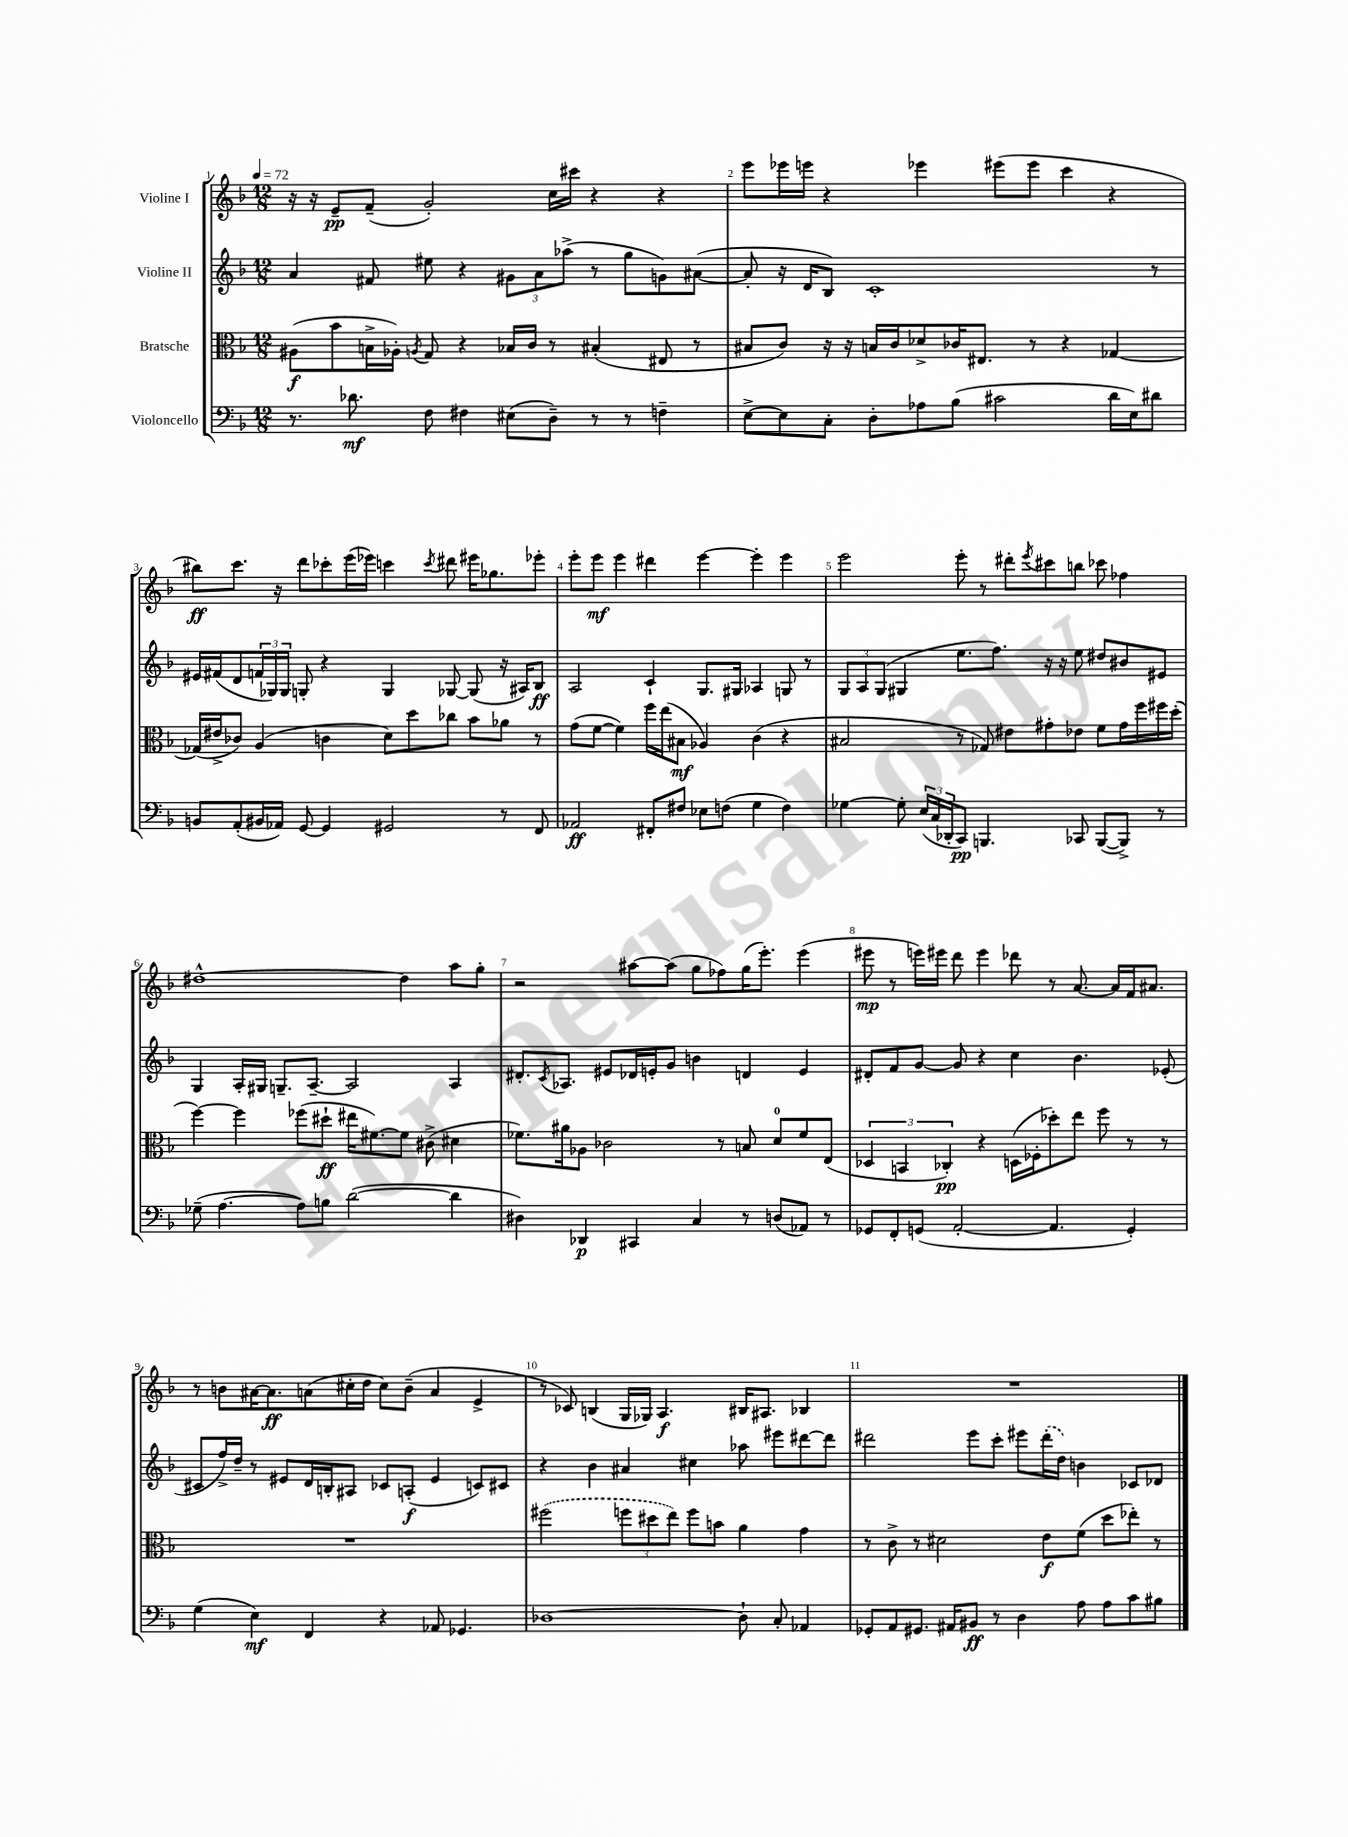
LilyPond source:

<<
\new StaffGroup <<
\new Staff = "s0" \with { instrumentName = "Violine I" } {
    \clef treble \key f \major \numericTimeSignature \time 12/8 \tempo 4 = 72
    r16 r16 e'8--\pp f'8--( g'2-.) c''16 cis'''16 r4 r4 |
    e'''8 ees'''16 e'''16 r4 ees'''4 eis'''8( eis'''8 c'''4 r4 |
    bis''8\ff) c'''8. r16 d'''8 ces'''8-. e'''16( ees'''16) c'''4 \acciaccatura { c'''8 } dis'''8 eis'''16 ges''8. ees'''8-. |
    e'''8-. e'''8\mf e'''4 dis'''4 e'''4~ e'''4-. e'''4 |
    e'''2 e'''8-. r8 dis'''8-. \acciaccatura { e'''8 } cis'''8 b''8 ces'''8 fes''4 |
    dis''1~-^ dis''4 a''8 g''8-. |
    r2 ais''8~ ais''8( g''8 fes''8) g''16( e'''8.-.) e'''4( |
    eis'''8\mp r8 e'''16) eis'''16 d'''8 eis'''4 des'''8 r8 a'8.~ a'16 f'16 ais'8. |
    r8 b'8 ais'16~ ais'8.\ff a'8( cis''16-. d''16 cis''8) b'8--( a'4 e'4-> |
    r8 ces'8) b4( g16 ges16) a4.\f bis16 ais8. bes4 |
    R1. \bar "|." |
}
\new Staff = "s1" \with { instrumentName = "Violine II" } {
    \clef treble \key f \major \numericTimeSignature \time 12/8
    a'4 fis'8 eis''8 r4 \tuplet 3/2 { gis'8 a'8 aes''8->( } r8 g''8 g'8) ais'8~( |
    ais'8-. r16 d'16 bes8) c'1-. r8 |
    eis'16 fis'16( d'8 \tuplet 3/2 { f'16 ges16) ges16 } g8-. r4 g4 ges8~ ges8( r16 ais16) bes8\ff |
    a2 c'4-! g8. gis16 aes4 g8 r8 |
    \tuplet 3/2 { g8 a8 g8( } gis4 e''8. f''8.) r16 r16 e''8 dis''8 bis'8 eis'8 |
    g4 a16-. gis16 g8.-- a8.~-- a2 a4 |
    dis'8.-. \acciaccatura { c'8 } aes8. eis'8 des'16 e'16-. g'8 b'4 d'4 e'4 |
    dis'8-. f'8 g'8~ g'8 r4 c''4 bes'4. ees'8-.( |
    cis'8 f''16->) d''16-- r8 eis'8 d'16 b16-. ais8 ces'8 a8-.\f( eis'4 c'8) cis'8 |
    r4 bes'4 ais'4 cis''4 aes''8 eis'''8 dis'''8~ dis'''8 |
    dis'''2 e'''8 c'''8-. eis'''8 \once \slurDashed dis'''16-.( d''16) b'4 ces'8 des'8 \bar "|." |
}
\new Staff = "s2" \with { instrumentName = "Bratsche" } {
    \clef alto \key f \major \numericTimeSignature \time 12/8
    ais8\f( bes'8 b16-> aes16-.) \acciaccatura { a8 } g8 r4 bes16 c'16 r8 bis4-.( eis8 r8 |
    bis8 c'8) r16 r16 b16 c'16 des'8-> ces'16 eis8. r8 r4 ges4~ |
    ges16( eis'16-> ces'8) a4( c'4 d'8) d''8 ces''8 bes'8 aes'8 r8 |
    g'8( f'8~ f'4) f''16 e''16( bis8\mf aes4) c'4( r4 |
    bis2 r8 ges8) eis'8 gis'8-. ees'8 f'8 gis'16 f''16 fis''16 d''16-.( |
    f''4~) f''4 fes''8( dis''8-!\ff eis''16 fis'8.~) fis'8 cis'8->( dis'4 |
    fes'8.) ais'16 aes8 ces'2 r8 b8 d'8-0 fes'8 e8( |
    \tuplet 3/2 { des4 b,4 ces4-.\pp) } r4 d16( fes16-. des''8-.) e''8 f''8 r8 r8 |
    R1. |
    \once \slurDashed fis''2( \tuplet 3/2 { f''8 dis''8 e''8) } f''8 b'8 a'4 g'4 |
    r8 c'8-> r8 dis'2 e'8\f f'8( d''8 ees''8-.) r8 \bar "|." |
}
\new Staff = "s3" \with { instrumentName = "Violoncello" } {
    \clef bass \key f \major \numericTimeSignature \time 12/8
    r8. des'8.\mf f8 fis4 eis8( d8--) r8 r8 f4-- |
    e8~-> e8 c8-. d8-. aes8 bes8( cis'2 d'16 e16) dis'8 |
    b,8 a,8-.( bis,16 aes,16) g,8~ g,4 gis,2 r8 f,8 |
    aes,2\ff fis,8-. fis8 ees8 f8( g4 f4) |
    ges4~ ges8-. \tuplet 3/2 { e16( c16 des,16-. } c,8\pp) b,,4. ces,8 b,,8~( b,,8->) r8 |
    ges8--( a4.~ a8) b8 d'2~( d'4 |
    dis4) des,4\p cis,4 c4 r8 d8( aes,8) r8 |
    ges,8 f,8-. g,8( a,2~-. a,4. g,4-.) |
    g4( e4\mf) f,4 r4 aes,8 ges,4. |
    des1~ des8-! c8-. aes,4 |
    ges,8-. a,8 gis,8. ais,16 bis,8\ff r8 d4 a8 a8 c'8 bis8 \bar "|." |
}
>>
>>
\layout { \context { \Score \override BarNumber.break-visibility = ##(#f #t #t) barNumberVisibility = #all-bar-numbers-visible } }
